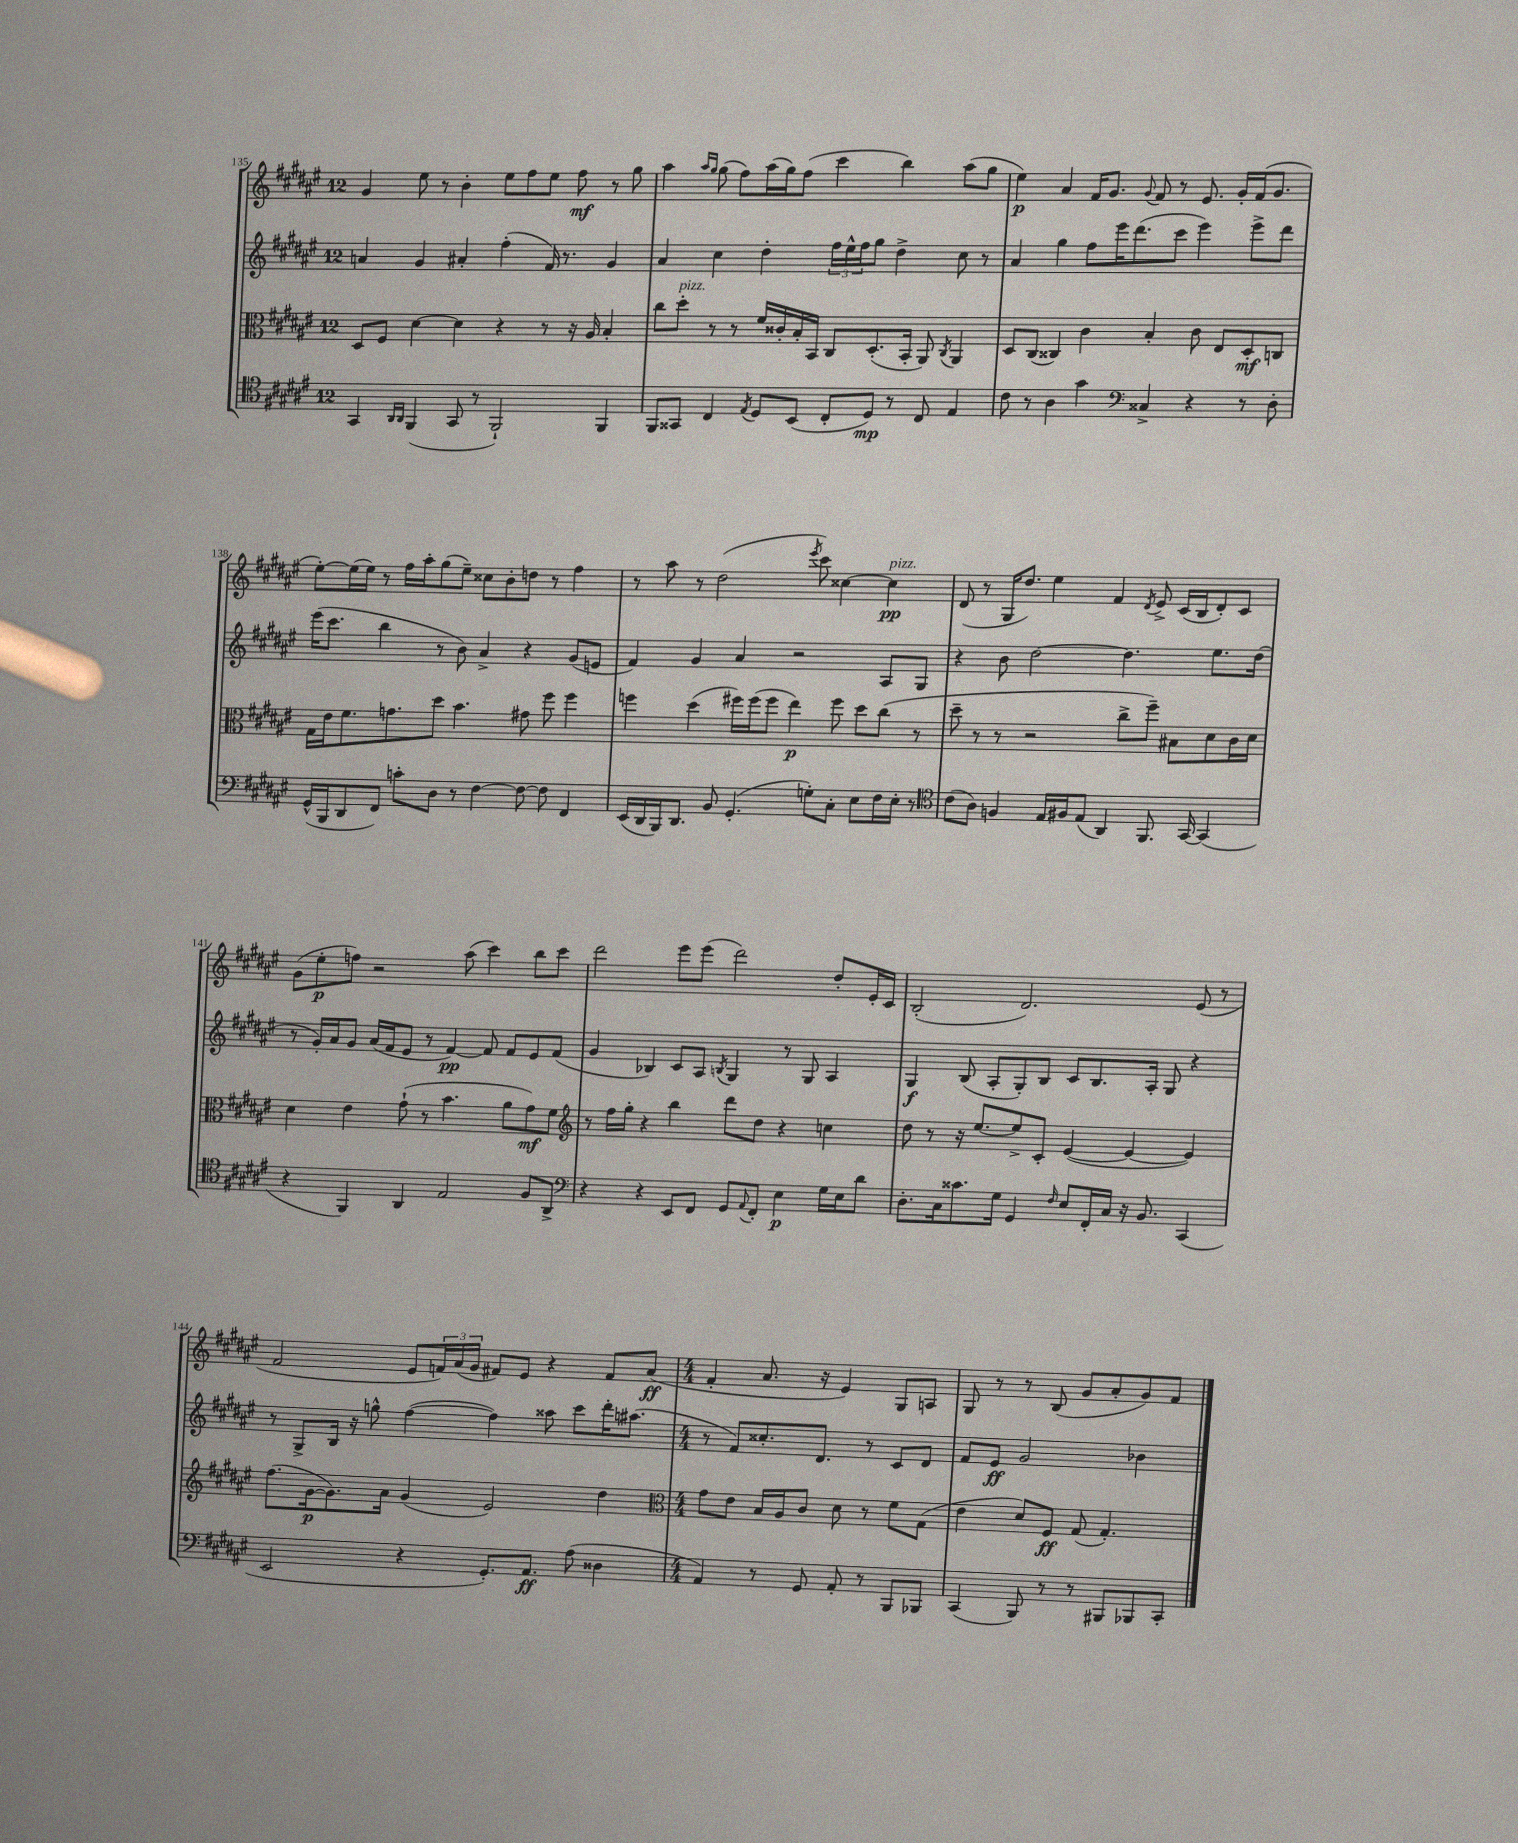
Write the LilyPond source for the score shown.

<<
\new StaffGroup <<
\new Staff = "s0" {
    \clef treble \key fis \major \once \override Staff.TimeSignature.style = #'single-digit \time 12/8
    gis'4 eis''8 r8 b'4-. eis''8 fis''8 eis''8 fis''8\mf r8 gis''8 |
    ais''4 \grace { ais''16 gis''16 } gis''8( fis''8) ais''16( gis''16) fis''8( cis'''4 b''4) ais''8( gis''8 |
    eis''4\p) ais'4 fis'16 gis'8. \appoggiatura { gis'8 } fis'8 r8 eis'8. gis'16-. fis'16( gis'8. |
    eis''8~-.) eis''16( eis''16) r8 fis''16 ais''16-. gis''8( eis''8--) cisis''8 b'8-. d''8 r8 fis''4 |
    r8 ais''8 r8 dis''2( \acciaccatura { eis'''8 } cis'''8) cisis''4~ cisis''4\pp^\markup { \italic "pizz." } |
    dis'8( r8 gis16 dis''8.) eis''4 fis'4 \acciaccatura { dis'8 } eis'8-> cis'16( b16 dis'8-.) cis'8 |
    gis'8( eis''8-.\p f''8) r2 ais''8( cis'''4) b''8 cis'''8 |
    dis'''2 eis'''8 eis'''8( dis'''2) dis''8-. eis'16-. cis'16 |
    b2-.( dis'2.) eis'8( r8 |
    fis'2 eis'8 \tuplet 3/2 { f'16) ais'16( gis'16 } fis'8) eis'8 r4 fis'8 ais'8\ff( |
    \numericTimeSignature \time 4/4 fis'4-. ais'8. r16 eis'4) gis8 a8 |
    gis8 r8 r8 b8( gis'8 ais'8-. gis'8) fis'8 \bar "|." |
}
\new Staff = "s1" {
    \clef treble \key fis \major \once \override Staff.TimeSignature.style = #'single-digit \time 12/8
    a'4 gis'4 ais'4-. fis''4-.( fis'16) r8. gis'4 |
    ais'4 cis''4 dis''4-. \tuplet 3/2 { fis''16 eis''16-^ fis''16 } gis''8 dis''4-> cis''8 r8 |
    ais'4 gis''4 fis''8 eis'''16 dis'''8.( cis'''8 eis'''4) eis'''8-> dis'''8 |
    eis'''16( cis'''8. b''4 r8 b'8) ais'4-> r4 gis'8( e'8 |
    fis'4) gis'4 ais'4 r2 ais8 gis8 |
    r4 b'8 dis''2~ dis''4. eis''8. dis''16( |
    r8 gis'16-.) ais'16 gis'8 ais'16( fis'16 eis'8 r8 fis'4~\pp) fis'8 fis'8 eis'8 fis'8( |
    gis'4 bes4) cis'8 ais8 \acciaccatura { b8 } gis4 r8 gis8 ais4 |
    gis4\f b8( ais8-. gis8-.) b8 cis'8 b8. ais16-. gis8 r4 |
    r8 gis8-> b16 r16 g''8-^ fis''4~( fis''4) aisis''8 cis'''8 dis'''16-. ais''8.( |
    \numericTimeSignature \time 4/4 r8 fis'8) cisis''8.-. dis'8. r8 cis'8 dis'8 |
    fis'8 eis'8\ff gis'2 bes'4 \bar "|." |
}
\new Staff = "s2" {
    \clef alto \key fis \major \once \override Staff.TimeSignature.style = #'single-digit \time 12/8
    dis8 fis8 dis'4~ dis'4 r4 r8 r16 ais16 b4-. |
    cis''8 dis''8-.^\markup { \italic "pizz." } r8 r8 fis'16 cisis'16-. b16-. b,16 cis8 dis8.-.( b,16-. ais,8) \acciaccatura { cis8 } ais,4 |
    dis8 cis8( cisis4) cis'4 b4-. cis'8 eis8 dis8-.\mf c8 |
    gis16 eis'16 fis'8. g'8. dis''8 b'4. gis'8 fis''8 fis''4 |
    f''4 dis''4( fis''16) fis''16( fis''8 eis''4\p) fis''8 dis''8 cis''8( r8 |
    dis''8-- r8 r8 r2 cis''8-> fis''8--) bis8 dis'8 cis'16 dis'16 |
    dis'4 eis'4 gis'8-!( r8 b'4. ais'8 gis'8\mf) fis'8 |
    \clef treble r8 fis''16 gis''16-. r4 b''4 dis'''8 dis''8 r4 c''4 |
    dis''8 r8 r16 eis''8.~ eis''8-> cis'8-. eis'4~( eis'4~ eis'4) |
    fis''8.( gis'16~\p gis'8.) ais'16 gis'4( eis'2) dis''4 |
    \numericTimeSignature \time 4/4 \clef alto gis'8 eis'8 b16 ais16 cis'8 dis'8 r8 fis'8 gis8( |
    eis'4 dis'8) fis8\ff gis8( gis4.-.) \bar "|." |
}
\new Staff = "s3" {
    \clef tenor \key fis \major \once \override Staff.TimeSignature.style = #'single-digit \time 12/8
    gis,4 \grace { ais,16 ais,16 } fis,4( gis,8 r8 fis,2-!) fis,4 |
    fis,8 gisis,8 cis4 \acciaccatura { eis8 } dis8 b,8( cis8-. dis8\mp) r8 cis8 eis4 |
    cis'8 r8 ais4 gis'4 \clef bass cisis4-> r4 r8 dis8-. |
    gis,16-^( b,,16 dis,8 fis,8) c'8-. dis8 r8 fis4~ fis8~ fis8 fis,4 |
    eis,16( dis,16 b,,16) dis,8. b,8 gis,4.-.( g8-.) cis8-. eis8 fis16 eis16-. r8 |
    \clef tenor cis'8( ais8) f4 eis16 fis16 eis8( ais,4) fis,8. gis,16~ gis,4( |
    r4 fis,4) ais,4 eis2 fis8 ais,8-> |
    \clef bass r4 r4 eis,8 fis,8 gis,8 \appoggiatura { ais,8 } fis,8-. eis4\p gis16 eis16 dis'8 |
    dis8.-. cis16 cisis'8. gis16 gis,4 \grace { fis16 } eis8 fis,16-. cis16 r16 b,8. cis,4( |
    eis,2 r4 gis,8.-.) ais,8.\ff ais8( disis4 |
    \numericTimeSignature \time 4/4 ais,4) r8 gis,8 ais,8-. r8 b,,8 bes,,8 |
    cis,4( b,,8) r8 r8 bis,,8 bes,,8 cis,8-. \bar "|." |
}
>>
>>
\layout { \context { \Score currentBarNumber = #135 } }
